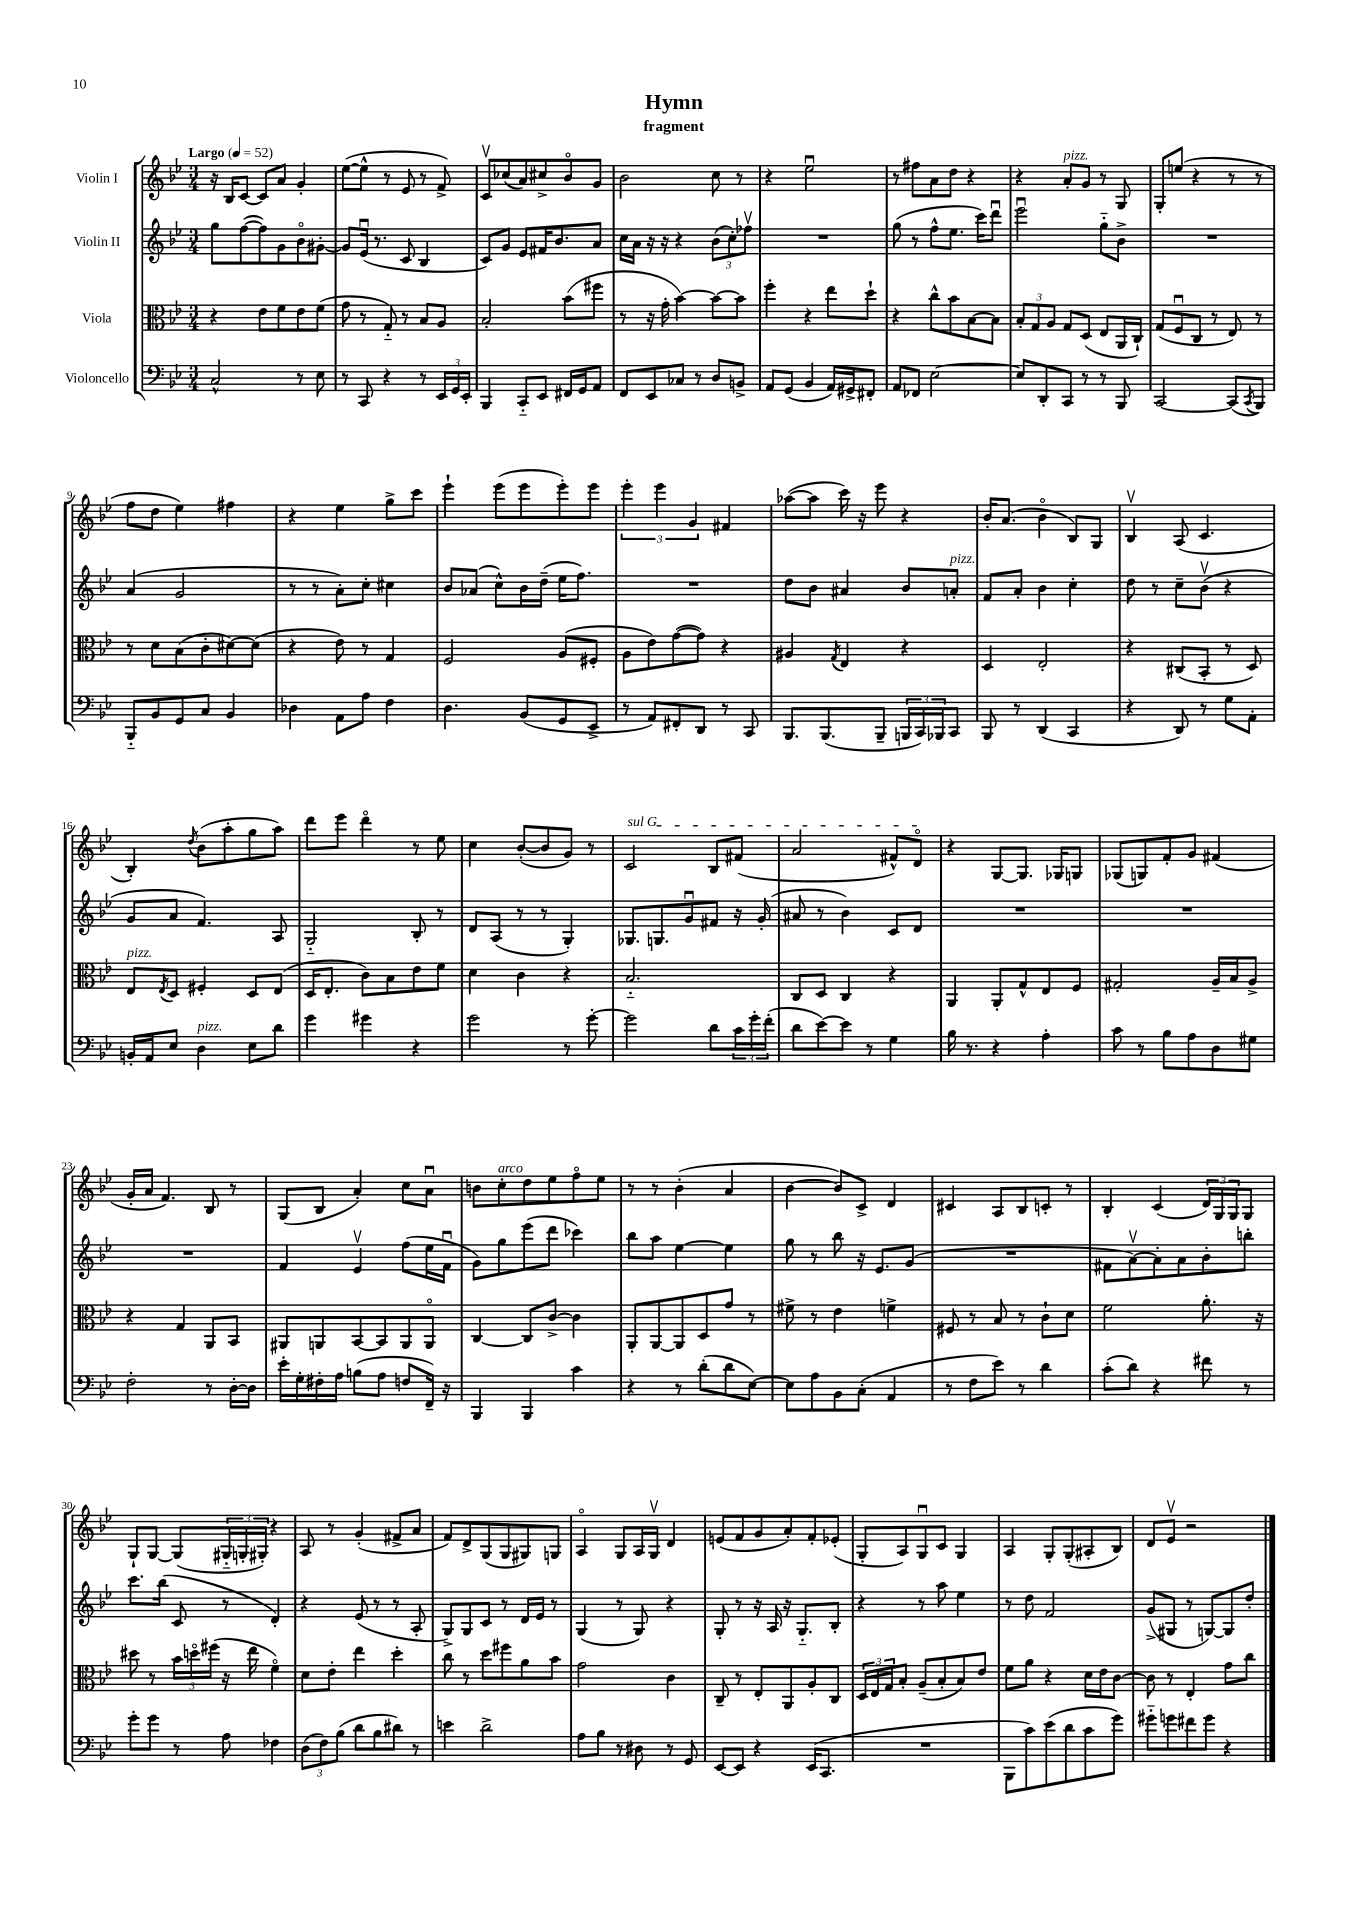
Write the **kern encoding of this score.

**kern	**kern	**kern	**kern
*part4	*part3	*part2	*part1
*staff4	*staff3	*staff2	*staff1
*I"Violoncello	*I"Viola	*I"Violin II	*I"Violin I
*clefF4	*clefC3	*clefG2	*clefG2
*k[b-e-]	*k[b-e-]	*k[b-e-]	*k[b-e-]
*M3/4	*M3/4	*M3/4	*M3/4
*MM52	*MM52	*MM52	*MM52
=1	=1	=1	=1
!	!	!	!LO:TX:a:B:t=Largo
2C^^/	4r	8gg\L	16r
.	.	.	16B-/KL
.	.	([8ff\	[8c/J
.	8e-\L	8ff\])	8c/L]
.	8f\	8g\	8a/J
8r	8e-\	8b-\	4g'/
8E-\	(8f\J	[8g#X'\J	.
=2	=2	=2	=2
8r	8g\	8g#/L]	([8ee-\L
8CC/	8r	(16e-u/Jk	8ee-^^\J]
.	.	8.r	.
4r	8G/)	.	8r
.	8r	8c/	8e-/
8r	8B-/L	4B-/	8r
24EE-/LL	8A/J	.	8f^/)
24GG/	.	.	.
24EE-'/JJ	.	.	.
=3	=3	=3	=3
4BBB-/	2B-'/	8c/L)	8cv/L
.	.	8g/J	(8cc-X/
8CC/L	.	8e-/L	8a/)
8EE-/J	.	16f#X/K	8cc#X^/
.	.	8.b-/	.
16FF#X/LL	(8b-\L	.	8b-/
16GG/J	.	.	.
8AA/J	8ff#X\J	8a/J	8g/J
=4	=4	=4	=4
8FF/L	8r	16cc\LL	2b-\
.	.	16a\JJ	.
8EE-/	16r	16r	.
.	16g'\	16r	.
8C-X/J	[4b-\)	4r	.
8r	.	.	.
8D/L	8b-\L_	(12b-\L	8cc\
.	.	12cc'\)	.
8BBn^/J	8b-\J]	.	8r
.	.	12ff-Xv\J	.
=5	=5	=5	=5
8AA/L	4ff'\	2.r	4r
(8GG/J	.	.	.
4BB-/	4r	.	2ee-u\
16AA/LL)	8ee-\L	.	.
16GG#X^/J	.	.	.
8FF#X'/J	8dd`\J	.	.
=6	=6	=6	=6
8AA/L	4r	(8gg\	8r
8FF-X/J	.	8r	8ff#X\L
[2E-\	8cc^^\L	8ff^^\L	8a\
.	8b-\	8.ee-\J	8dd\J
.	[8B-\	.	4r
.	.	16ccc\KL)	.
.	8B-\J]	8dddu\J	.
=7	=7	=7	=7
8E-/L]	12B-'/L	2eee-u\	4r
.	12G/	.	.
8DD'/	.	.	.
.	12A/J	.	.
!	!	!	!LO:TX:a:i:t=pizz.
8CC/J	8G/L	.	8a'/L
8r	(8D/J	.	8g/J
8r	8E-/L	8gg\L	8r
8BBB-/	16AA/L	8b-^\J	8G/
.	16C`/JJ)	.	.
=8	=8	=8	=8
[2CC/	(8G/L	2.r	8G'/L
.	8Fu/	.	(8een/J
.	8C/J	.	4r
.	8r	.	.
(8CC/L]	8E-/)	.	8r
8qCC/	.	.	.
8BBB-/J)	8r	.	8r
!!LO:LB:g=z
=9	=9	=9	=9
8BBB-/L	8r	(4a/	8ff\L
8BB-/	8d\L	.	8dd\J
8GG/	(8B-\	2g/	4ee-\)
8C/J	8c'\	.	.
4BB-/	[8d#X\)	.	4ff#X\
.	(8d#\J]	.	.
=10	=10	=10	=10
4D-X\	4r	8r	4r
.	.	8r	.
8AA\L	8e-\)	8a'\L)	4ee-\
8A\J	8r	8cc'\J	.
4F\	4G/	4cc#X\	8gg^\L
.	.	.	8ccc\J
=11	=11	=11	=11
4.D\	2F/	8b-/L	4eee-`\
.	.	(8a-X/J	.
.	.	8cc^^\L)	(8eee-\L
(8BB-/L	.	16b-\L	8eee-\
.	.	(16dd~\JJ	.
8GG/	(8A/L	16ee-\KL	8eee-'\)
.	.	8.ff\J)	.
8EE-^/J	8F#X'/J	.	8eee-\J
=12	=12	=12	=12
8r	8A\L	2.r	6eee-'\
8AA/L)	8e-\)	.	.
.	.	.	6eee-\
8FF#X'/	([8g\	.	.
.	.	.	6g/
8DD/J	8g\J])	.	.
8r	4r	.	4f#X/
8CC/	.	.	.
=13	=13	=13	=13
8.BBB-/L	4A#X/	8dd\L	([8aa-X\L
.	.	8b-\J	8aa-\J]
(8.BBB-/	.	.	.
.	8qG/	.	.
.	4E-/	4a#X/	16ccc\)
.	.	.	16r
8BBB-~/J	.	.	8eee-\
24BBBn/LL	4r	8b-/L	4r
24CC/)	.	.	.
24BBB-X/J	.	.	.
!	!	!LO:TX:a:i:t=pizz.	!
8CC/J	.	8an'/J	.
=14	=14	=14	=14
8BBB-/	4D/	8f/L	16b-'/KL
.	.	.	(8.a/J
8r	.	8a'/J	.
(4DD/	2E-'/	4b-\	4b-\
4CC/	.	4cc'\	8B-/L)
.	.	.	8G/J
=15	=15	=15	=15
4r	4r	8dd\	4B-v/
.	.	8r	.
8DD/)	(8C#X/L	8cc~\L	(8A/
8r	8BB-'/J	(8b-v\J	4.c/
8G\L	8r	4r	.
8AA'\J	8D/)	.	.
!!LO:LB:g=z
=16	=16	=16	=16
!	!LO:TX:a:i:t=pizz.	!	!
16BBn'/LL	8E-/L	8g/L	4B-'/)
16AA/J	.	.	.
.	8qE-/	.	.
8E-/J	8D/J	8a/J	.
.	.	.	8qdd/
!LO:TX:a:i:t=pizz.	!	!	!
4D\	4F#X'/	4.f/)	(8b-\L
.	.	.	8aa'\
8E-\L	8D/L	.	8gg\
8d\J	(8E-/J	8A/	8aa\J)
=17	=17	=17	=17
4g\	16D/KL	2G/	8ddd\L
.	8.E-'/J	.	.
.	.	.	8eee-\J
4g#X\	8c\L)	.	4ddd\
.	8B-\	.	.
4r	8e-\	8B-'/	8r
.	8f\J	8r	8ee-\
=18	=18	=18	=18
2g\	4d\	8d/L	4cc\
.	.	(8A/J	.
.	4c\	8r	([8b-'/L
.	.	8r	8b-/]
8r	4r	4G'/)	8g/J)
[8g'\	.	.	8r
=19	=19	=19	=19
!	!	!	!LO:TX:a:i:t=sul G
2g\]	2.B-/	8.G-X/L	2c/
.	.	8.Gn/	.
.	.	8gu/	.
8d\L	.	8f#X/J	8B-/L
24c\L	.	16r	(8f#X/J
24g'\	.	.	.
.	.	(16g'/	.
(24f'\JJ	.	.	.
=20	=20	=20	=20
8d\L	8C/L	8a#X/	2a/
[8e-\)	8D/J	8r	.
8e-\J]	4C/	4b-\)	.
8r	.	.	.
4G\	4r	8c/L	8f#X^^/L)
.	.	8d/J	8d/J
=21	=21	=21	=21
16B-\	4AA/	2.r	4r
8.r	.	.	.
4r	8AA'/L	.	[8G/L
.	8G^^/	.	8.G/J]
4A'\	8E-/	.	.
.	.	.	16G-X/KL
.	8F/J	.	8Gn/J
=22	=22	=22	=22
8c\	2G#X'/	2.r	(8G-X/L
8r	.	.	8Gn/)
8B-\L	.	.	8f'/
8A\	.	.	8g/J
8D\	16A~/LL	.	(4f#X/
.	16B-/J	.	.
8G#X\J	8A^/J	.	.
!!LO:LB:g=z
=23	=23	=23	=23
2F'\	4r	2.r	16g'/LL
.	.	.	16a/JJ
.	.	.	4.f/)
.	4G/	.	.
8r	8AA/L	.	8B-/
[16D'\LL	8BB-/J	.	8r
16D\JJ]	.	.	.
=24	=24	=24	=24
16e-'\LL	8AA#X/L	4f/	(8G/L
16G'\	.	.	.
16F#X'\	8AAn/	.	8B-/J
16A\JJ	.	.	.
(8Bn\L	[8BB-/	4e-v/	4a'/)
8A\J	8BB-/]	.	.
8Fn/L	8AA/	(8ff\L	8cc\L
16FF~/Jk)	8AA/J	16ee-\L	8au\J
16r	.	16fu\JJ	.
=25	=25	=25	=25
4BBB-/	[4C/	8g\L)	8bn\L
!	!	!	!LO:TX:a:i:t=arco
.	.	8gg\	8cc'\
4BBB-/	8C/L]	(8eee-\	8dd\
.	[8c^/J	8ddd\J	8ee-\
4c\	4c\]	4ccc-X\)	8ff\
.	.	.	8ee-\J
=26	=26	=26	=26
4r	8AA'/L	8bb-\L	8r
.	[8AA/	8aa\J	8r
8r	8AA/]	[4ee-\	(4b-'\
(8d'\L	8D/	.	.
8d\	8g/J	4ee-\]	4a/
[8E-\J)	8r	.	.
=27	=27	=27	=27
8E-\L]	8f#X^\	8gg\	[4b-\
8A\	8r	8r	.
8BB-\	4e-\	8bb-\	8b-/L])
(8C'\J	.	16r	8c^/J
.	.	8.e-/L	.
4AA/	4fn^\	.	4d/
.	.	(8g/J	.
=28	=28	=28	=28
8r	8F#X/	2.r	4c#X/
8F\L	8r	.	.
8e-\J)	8B-/	.	8A/L
8r	8r	.	8B-/
4d\	8c`\L	.	8cn'/J
.	8d\J	.	8r
=29	=29	=29	=29
(8c'\L	2f\	8f#X\L	4B-'/
8d\J)	.	[8av\)	.
4r	.	8a'\]	(4c/
.	.	8a\	.
8f#X\	8.a'\	8b-'\	24d/LL)
.	.	.	24G/
.	.	.	24G/J
8r	.	8bbn'\J	8G/J
.	16r	.	.
!!LO:LB:g=z
=30	=30	=30	=30
8g'\L	8dd#X\	8.ccc\L	8G`/L
8g\J	8r	.	[8G/J
.	.	(16bb-\Jk	.
8r	24b-\LL	8c/	(8G/L]
.	24ddn\	.	.
.	(24ff#X\JJ	.	.
8A\	16r	8r	24G#X/L
.	.	.	24Gn'/
.	16ee-\	.	.
.	.	.	24G#X'/JJ)
4F-X\	4f\)	4d'/)	4r
=31	=31	=31	=31
(12D\L	8d\L	4r	8A/
12F\)	.	.	.
.	8e-'\J	.	8r
(12B-\J	.	.	.
8d\L	4ee-\	(8e-/	(4g'/
8B-\	.	8r	.
8d#X\J)	4dd'\	8r	8f#X^/L
8r	.	8A'/	8a/J
=32	=32	=32	=32
4en\	8cc\	8G^/L)	8f/L)
.	8r	8G/	8d^/
2d^\	8dd\L	8c/J	(8G/
.	8ff#X\	8r	8G/
.	8a\	16d/LL	8G#X/)
.	.	16e-/JJ	.
.	8b-\J	8r	8Gn/J
=33	=33	=33	=33
8A\L	2g\	(4G/	4A/
8B-\J	.	.	.
8r	.	8r	8G/L
8D#X\	.	8G/)	16A/L
.	.	.	16Gv/JJ
8r	4c\	4r	4d/
8GG/	.	.	.
=34	=34	=34	=34
[8EE-/L	8C~/	8G'/	(8en/L
8EE-/J]	8r	8r	8f/
4r	8E-'/L	16r	8g/
.	.	16A/	.
.	8AA/	16r	8a'/)
.	.	8.G/L	.
(16EE-/KL	8A'/	.	8f'/
8.CC/J	.	.	.
.	8C/J	8B-'/J	(8e-X'/J
=35	=35	=35	=35
2.r	24D/LL	4r	8G'/L
.	24E-/	.	.
.	24G/J	.	.
.	8B-'/J	.	8A/)
.	(8A~/L	8r	8Gu/
.	8B-'/	8aa\	8c/J
.	8B-/)	4ee-\	4G/
.	8e-/J	.	.
=36	=36	=36	=36
8BBB-\L	8f\L	8r	4A/
8c\)	8a\J	8dd\	.
(8e-\	4r	2f/	8G'/L
8d\	.	.	(8G'/
8c\	16d\LL	.	8A#X'/
.	16e-\J	.	.
8g\J)	[8c\J	.	8B-/J)
=37	=37	=37	=37
8g#X\L	8c\]	(8g^/L	8d/L
8gn\	8r	8G#X/J	8e-v/J
8f#X\	4E-'/	8r	2r
8g\J	.	[8Gn/L)	.
4r	8g\L	8G/]	.
.	8cc\J	8dd'/J	.
==	==	==	==
*-	*-	*-	*-
